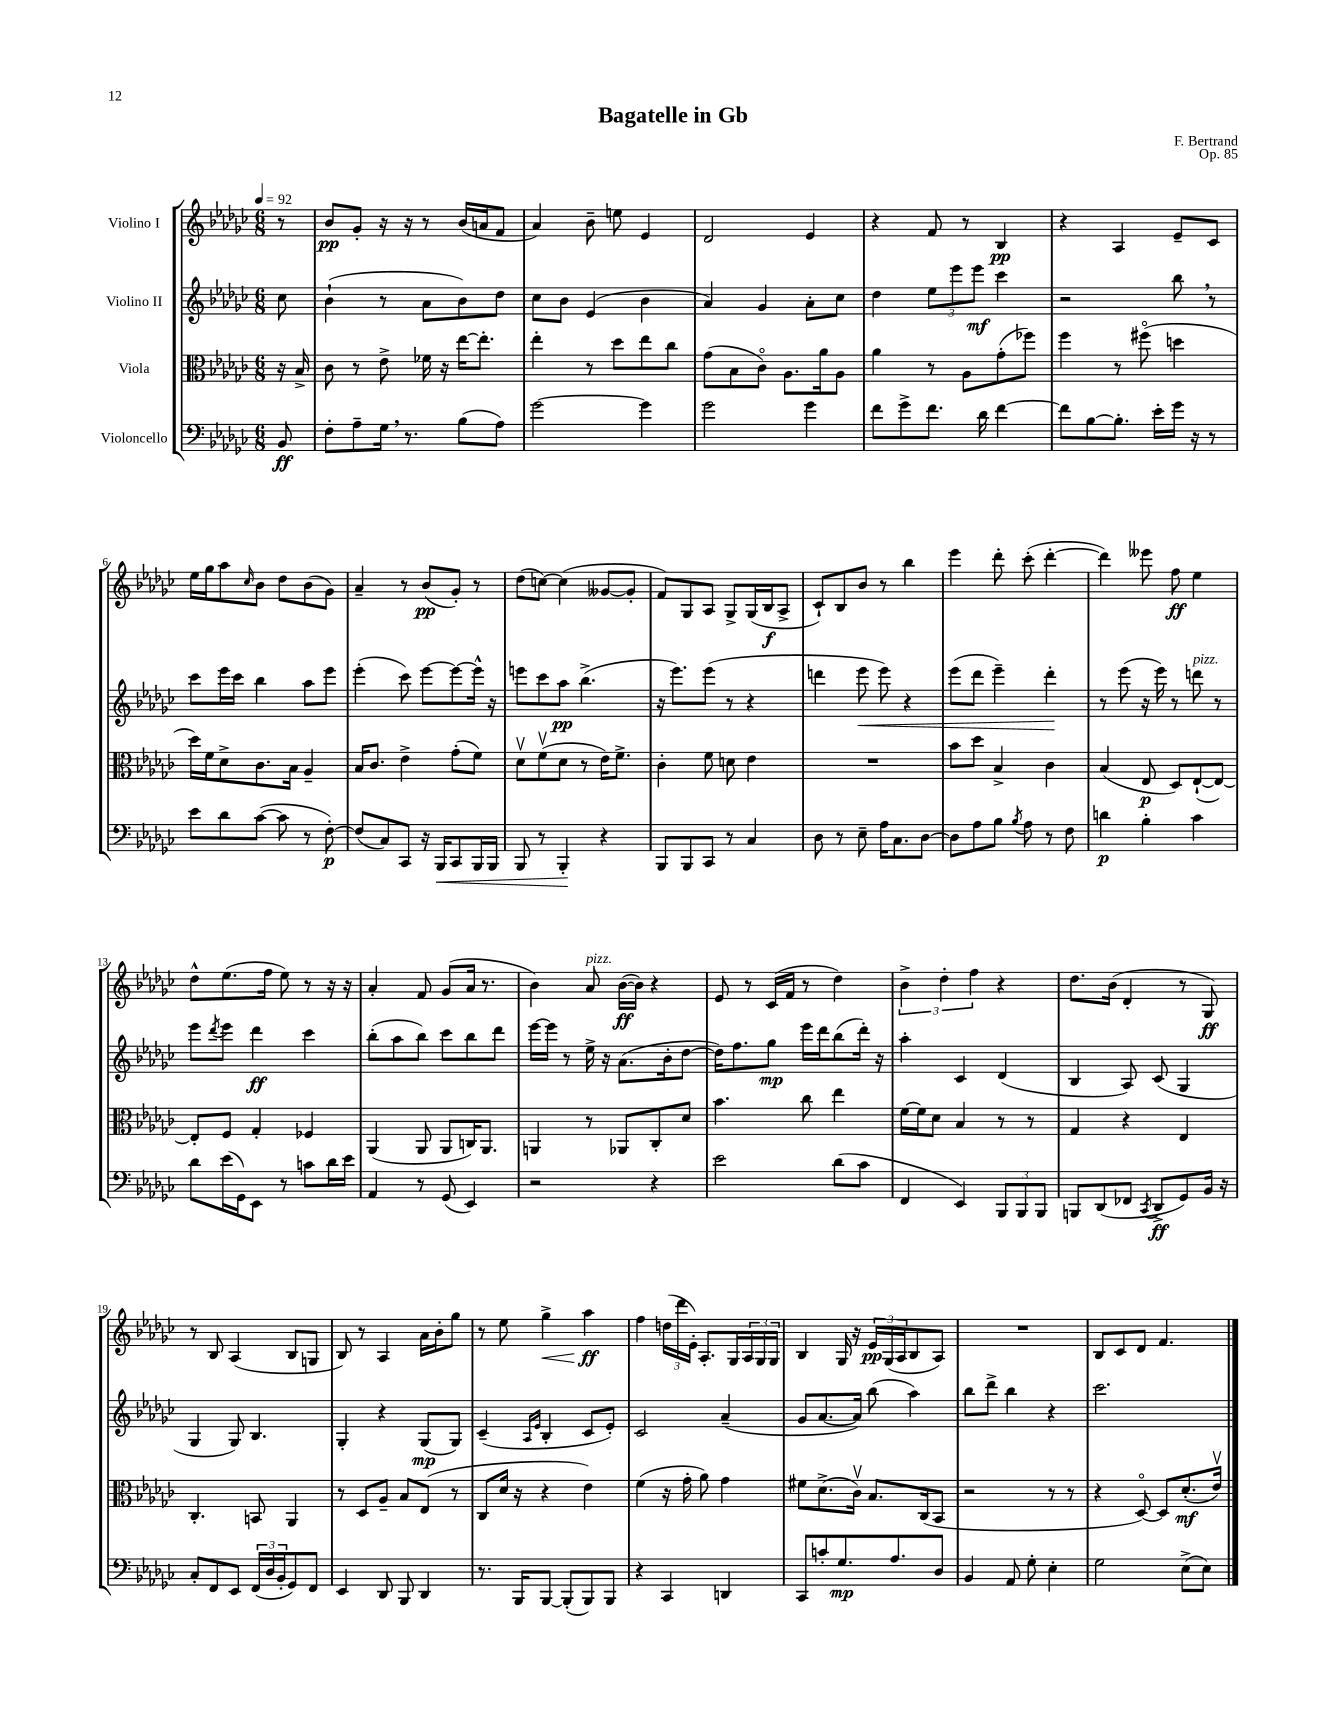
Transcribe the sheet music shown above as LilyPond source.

\header { title = "Bagatelle in Gb" composer = "F. Bertrand" opus = "Op. 85" }
<<
\new StaffGroup <<
\new Staff = "s0" \with { instrumentName = "Violino I" } {
    \clef treble \key ges \major \numericTimeSignature \time 6/8 \partial 8 \tempo 4 = 92
    r8 |
    bes'8\pp ges'8-. r16 r16 r8 bes'16( a'16 f'8 |
    aes'4) bes'8-- e''8 ees'4 |
    des'2 ees'4 |
    r4 f'8 r8 bes4\pp |
    r4 aes4 ees'8-- ces'8 |
    ees''16 ges''16 aes''8 \grace { ces''16 } bes'8 des''8 bes'8( ges'8) |
    aes'4-- r8 bes'8\pp( ges'8-.) r8 |
    des''8( c''8~) c''4( geses'8~ geses'8-. |
    f'8) ges8 aes8 ges8-> ges16( bes16\f aes8-> |
    ces'8-!) bes8 bes'8 r8 bes''4 |
    ees'''4 des'''8-. ces'''8-.( des'''4~-. |
    des'''4) eeses'''8 f''8\ff ees''4 |
    des''8-^ ees''8.( f''16 ees''8) r8 r16 r16 |
    aes'4-. f'8 ges'8( aes'16 r8. |
    bes'4) aes'8^\markup { \italic "pizz." } bes'16~\ff( bes'16) r4 |
    ees'8 r8 ces'16( f'16 r8 des''4) |
    \tuplet 3/2 { bes'4-> des''4-. f''4 } r4 |
    des''8. bes'16( des'4-. r8 ges8\ff) |
    r8 bes8 aes4( bes8 g8 |
    bes8) r8 aes4 aes'16 bes'16-. ges''8 |
    r8 ees''8 ges''4->\< aes''4\ff\! |
    f''4 \tuplet 3/2 { d''16( des'''16 ees'16-.) } aes8.-. ges16 \tuplet 3/2 { aes16 ges16 ges16 } |
    bes4 ges16 r16 \tuplet 3/2 { ees'16\pp ges16( aes16 } bes8 aes8) |
    R2. |
    bes8 ces'8 des'8 f'4. \bar "|." |
}
\new Staff = "s1" \with { instrumentName = "Violino II" } {
    \clef treble \key ges \major \numericTimeSignature \time 6/8 \partial 8
    ces''8 |
    bes'4-!( r8 aes'8 bes'8) des''8 |
    ces''8 bes'8 ees'4( bes'4 |
    aes'4) ges'4 aes'8-. ces''8 |
    des''4 \tuplet 3/2 { ees''8 ees'''8 ees'''8\mf } ces'''4 |
    r2 bes''8 \breathe r8 |
    ces'''8 ees'''16 ces'''16 bes''4 aes''8 ees'''8 |
    ees'''4-.( ces'''8) ees'''8~ ees'''8~ ees'''16-^ r16 |
    e'''8 ces'''8 aes''8\pp bes''4.->( |
    r16 ees'''8.) ees'''8( r8 r4 |
    d'''4 ees'''8\< ees'''8) r4 |
    ees'''8( des'''8 ees'''4--) des'''4-.\! |
    r8 ees'''8( r16 ees'''16) r8 d'''8^\markup { \italic "pizz." } r8 |
    ees'''8 \acciaccatura { des'''8 } ees'''8 des'''4\ff ces'''4 |
    bes''8-.( aes''8 bes''8) ces'''8 bes''8 des'''8 |
    ees'''16~ ees'''16 r8 ees''16-> r16 aes'8.( bes'16-. des''8~ |
    des''16) f''8. ges''8\mp ees'''16 des'''16 bes''8( des'''16-.) r16 |
    aes''4-. ces'4 des'4( |
    bes4 aes8) ces'8( ges4 |
    ges4 ges8) bes4. |
    ges4-. r4 ges8\mp( ges8) |
    ces'4--( \grace { aes16 ees'16 } bes4-. ces'8 ees'8-.) |
    ces'2 aes'4--( |
    ges'8 aes'8.~ aes'16) bes''8( aes''4) |
    bes''8 des'''8-> bes''4 r4 |
    ces'''2. \bar "|." |
}
\new Staff = "s2" \with { instrumentName = "Viola" } {
    \clef alto \key ges \major \numericTimeSignature \time 6/8 \partial 8
    r16 bes16-> |
    ces'8 r8 ees'8-> fes'16 r16 ees''16~ ees''8.-. |
    ees''4-. r8 des''8 ees''8 ces''8 |
    ges'8( bes8 ces'8\flageolet) aes8. aes'16 aes8 |
    aes'4 r8 aes8 ges'8-.( fes''8) |
    f''4 r8 fis''8\flageolet( d''4 |
    des''16) f'16 des'8-> ces'8. bes16 aes4-- |
    bes16 ces'8. ees'4-> ges'8-.( f'8) |
    des'8\upbow f'8\upbow( des'8 r8 ees'16) f'8.-> |
    ces'4-. f'8 d'8 ees'4 |
    R2. |
    bes'8 des''8 bes4-> ces'4 |
    bes4( ees8\p des8) ees8~-!( ees8~) |
    ees8-. f8 ges4-. fes4 |
    aes,4( aes,8 aes,8 c16) aes,8. |
    a,4 r8 aes,8 ces8-. des'8 |
    bes'4. ces''8 ees''4 |
    f'16~ f'16 des'8 bes4 r8 r8 |
    ges4 r4 ees4 |
    ces4.-. b,8 aes,4 |
    r8 des8 aes8-- bes8 ees8( r8 |
    ces8 des'16 r16 r4 ees'4) |
    f'4( r16 ges'16-. aes'8) ges'4 |
    fis'8 des'8.->( ces'16\upbow) bes8. ces16( bes,8 |
    r2 r8 r8 |
    r4 des8~\flageolet) des8 des'8.-.\mf( ees'16\upbow) \bar "|." |
}
\new Staff = "s3" \with { instrumentName = "Violoncello" } {
    \clef bass \key ges \major \numericTimeSignature \time 6/8 \partial 8
    bes,8\ff |
    f8-. aes8-- ges16 \breathe r8. bes8( aes8) |
    ges'2~ ges'4 |
    ges'2 ges'4 |
    f'8 ges'8-> f'8. des'16 f'4~ |
    f'8 bes8~ bes8.-. ees'16-. ges'16 r16 r8 |
    ees'8 des'8 ces'8~( ces'8 r8 f8~-.\p) |
    f8( ces8) ces,8 r16 bes,,16\< ces,8 bes,,16 bes,,16 |
    bes,,8 r8 bes,,4-.\! r4 |
    bes,,8 bes,,8 ces,8 r8 ces4 |
    des8 r8 ees8-- aes16 ces8. des8~ |
    des8 aes8 bes8 \acciaccatura { bes8 } aes8 r8 f8 |
    d'4\p bes4-. ces'4 |
    des'8 ees'16( ges,16) ees,8 r8 c'8 des'16 ees'16 |
    aes,4 r8 ges,8( ees,4) |
    r2 r4 |
    ees'2 des'8( ces'8 |
    f,4 ees,4) \tuplet 3/2 { bes,,8 bes,,8 bes,,8 } |
    b,,8 des,8( fes,8 \acciaccatura { ces,8 } des,8->\ff ges,8) bes,16 r16 |
    ces8-. f,8 ees,8 \tuplet 3/2 { f,16( des16 bes,16-. } ges,8) f,8 |
    ees,4 des,8 bes,,8 des,4 |
    r8. bes,,16 bes,,8~ bes,,8-.( bes,,8) bes,,8 |
    r4 ces,4 d,4 |
    ces,8 c'8-. ges8.\mp aes8. des8 |
    bes,4 aes,8 ges8-. ees4-. |
    ges2 ees8->( ees8) \bar "|." |
}
>>
>>
